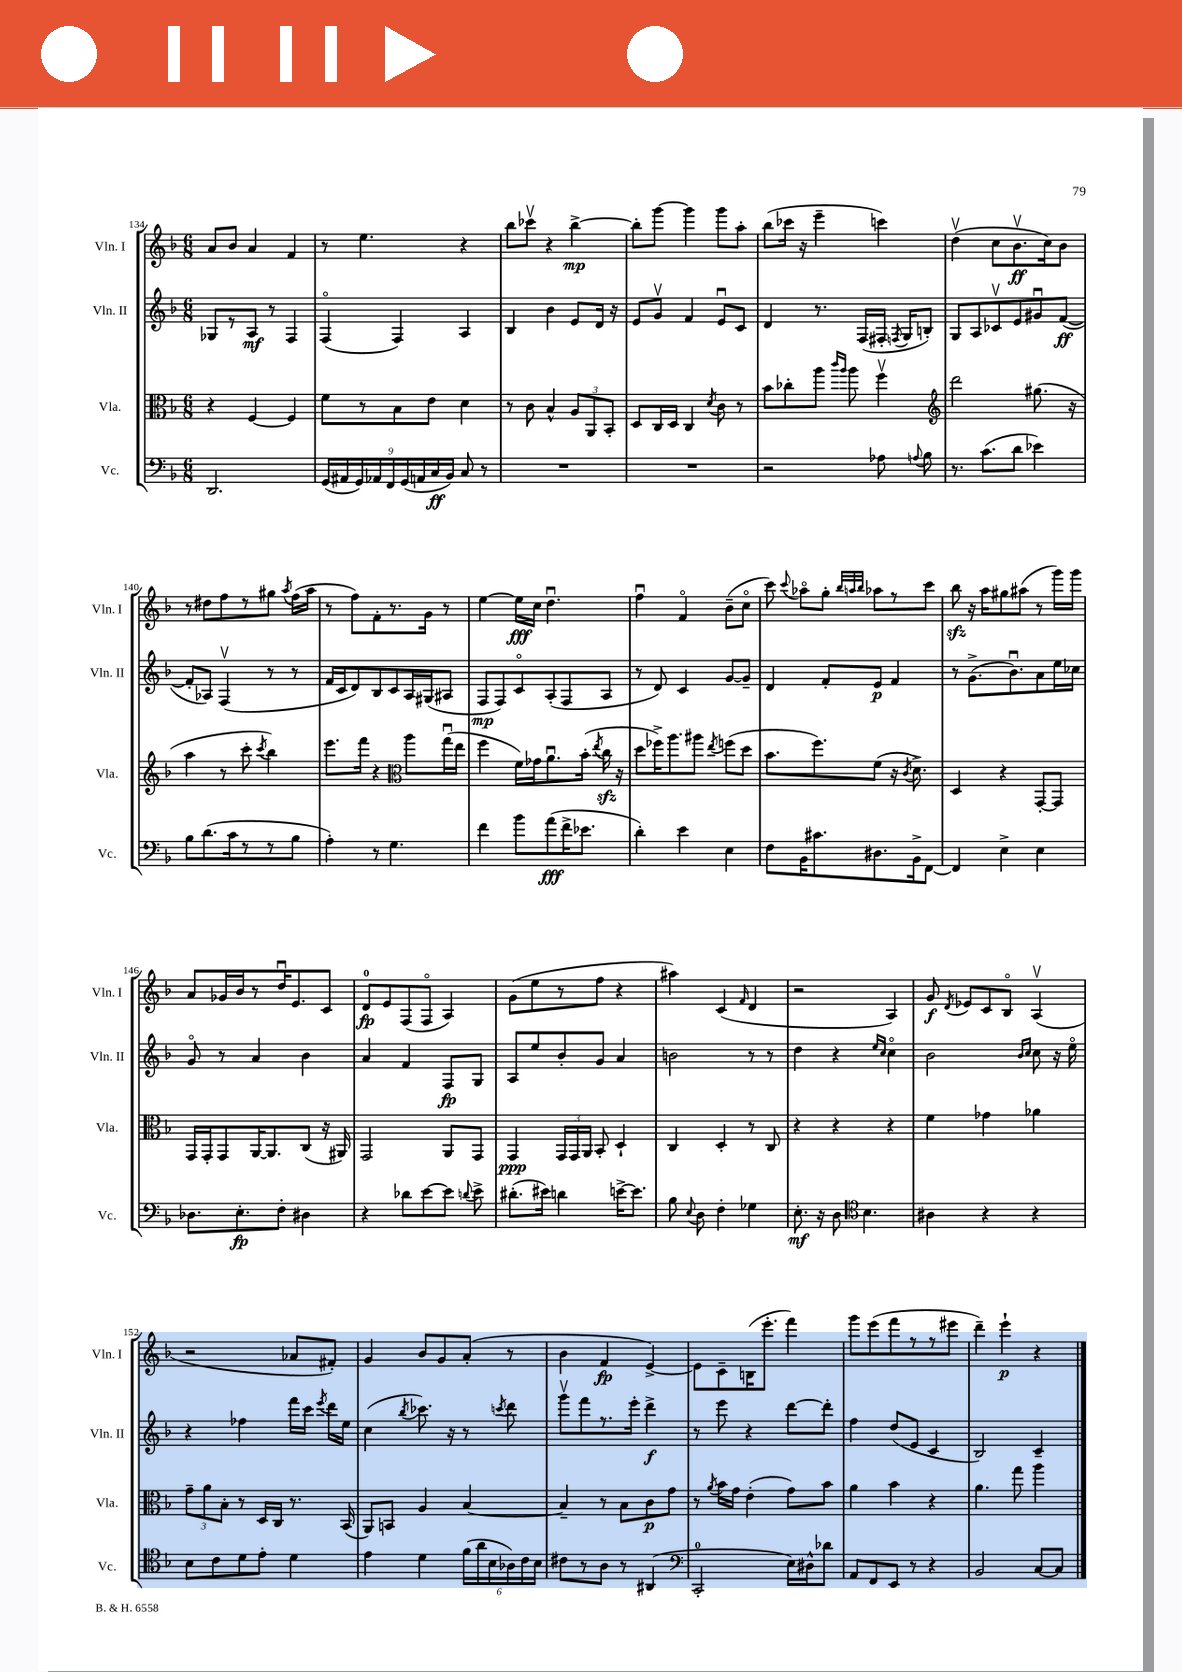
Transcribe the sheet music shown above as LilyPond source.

<<
\new StaffGroup <<
\new Staff = "s0" \with { instrumentName = "Vln. I" shortInstrumentName = "Vln. I" } {
    \clef treble \key f \major \numericTimeSignature \time 6/8
    \autoBeamOff a'8[ bes'8] a'4 f'4 |
    r8 e''4. r4 |
    bes''8[ ces'''8]\upbow r4 bes''4~->\mp |
    bes''8[-. g'''8]~ g'''4 g'''8[ a''8]-. |
    bes''8[( ces'''16] r16 e'''4-- c'''4) |
    d''4\upbow( c''8[ bes'8.\upbow\ff c''16) bes'8] |
    r8 dis''8[ f''8 r8 gis''8] \acciaccatura { a''8 } f''16[( a''16] |
    r8 f''8[) f'8-. r8. g'16] r8 |
    e''4~ e''16[\fff c''16] d''4.\downbow |
    f''4\downbow f'4\flageolet bes'8[--( c''8]\flageolet |
    c'''8) \appoggiatura { c'''8 } aes''8[\flageolet g''8]-. \grace { bes''32[ a''32 bes''32] } aes''8[ r8 c'''8] |
    bes''8\sfz r16 a''16[ gis''8 ais''8]( r8 g'''16[) g'''16] |
    a'8[ ges'16 bes'16 r8 d''16\downbow e'8. c'8] |
    d'8[-0\fp e'8 f8( f8]\flageolet a4) |
    g'8[( e''8 r8 f''8] r4 |
    ais''4) c'4( \grace { f'16 } d'4 |
    r2 a4) |
    g'8\f \acciaccatura { d'8 } ees'8[ c'8 bes8]\flageolet a4\upbow( |
    r2 aes'8[ fis'8]-.) |
    g'4 bes'8[ g'8 a'8]-.( r8 |
    bes'4 f'4\fp e'4~->) |
    e'8[ c'8-- b16( e'''8.]-. f'''4) |
    g'''8[ e'''8( f'''8 r8 r8 eis'''8] |
    d'''4--) e'''4-!\p r4 \bar "|." |
}
\new Staff = "s1" \with { instrumentName = "Vln. II" shortInstrumentName = "Vln. II" } {
    \clef treble \key f \major \numericTimeSignature \time 6/8
    \autoBeamOff ges8[ r8 a8]\mf r8 f4 |
    f4\flageolet( f4) a4 |
    bes4 bes'4 e'8[ d'16] r16 |
    e'8[ g'8]\upbow f'4 e'8[\downbow c'8] |
    d'4 r8. f16[( fis16]-. \acciaccatura { f8 } g16[ b8]-.) |
    g8[ a8 ces'8\upbow e'8 gis'8\downbow f'8]~\ff( |
    f'8[-. aes8]) f4\upbow( r8 r8 |
    f'16[ c'16 d'8) bes8 c'8 a16 gis16( ais8] |
    f8[\mp f8) c'8\flageolet a8-.( f8 a8] |
    r8 d'8) c'4 g'8[~ g'8]-- |
    d'4 f'8[-. e'8]\p f'4 |
    r8 g'8.[->( bes'8.\downbow) a'8 e''16 ces''16] |
    g'8\flageolet r8 a'4 bes'4 |
    a'4 f'4 f8[\fp g8] |
    a8[ e''8 bes'8-. g'8] a'4 |
    b'2 r8 r8 |
    d''4 r4 \grace { e''16[ c''16] } c''4\flageolet |
    bes'2 \grace { bes'16[ c''16] } c''8 r16 e''16\flageolet |
    r4 fes''4 f'''16[ c'''16] \acciaccatura { e'''8 } d'''16[ e''16] |
    c''4( \acciaccatura { bes''8 } ces'''8.) r16 r8 \acciaccatura { c'''8 } d'''8 |
    g'''8[\upbow f'''8 r8. e'''16]-. d'''4->\f |
    r8 e'''8 r4 d'''8[~ d'''8]-. |
    f''4 d''8[( e'8] c'4 |
    bes2) c'4-- \bar "|." |
}
\new Staff = "s2" \with { instrumentName = "Vla." shortInstrumentName = "Vla." } {
    \clef alto \key f \major \numericTimeSignature \time 6/8
    \autoBeamOff r4 f4~ f4 |
    f'8[ r8 bes8 e'8] d'4 |
    r8 c'8 bes4-^ \tuplet 3/2 { a8[ a,8 bes,8]-. } |
    d8[ c16 d16] c4 \acciaccatura { d'8 } c'8 r8 |
    bes'8[ ces''8-. a''8] \grace { c'''16[ a''16] } a''8 f''4\upbow |
    \clef treble d'''2 gis''8.( r16 |
    a''4 r8 c'''8-. \acciaccatura { c'''8 } bes''4) |
    e'''8.[ f'''16] r4 \clef alto a''8[ g''16\downbow( e''16] |
    f''4 f'16[) ges'16 a'8.\downbow bes'16]-.( \acciaccatura { e''8 } c''16\sfz r16 |
    d''8[ fes''16->) a''8. ais''8] \acciaccatura { e''8 } f''8[( d''8] |
    bes'8.[ f''8.) f'8]( r16 \acciaccatura { c'8 } d'8.->) |
    d4 r4 g,8[~-. g,8] |
    g,16[ g,16-. g,8 a,16~ a,8. c8]( r16 ais,16) |
    g,2 a,8[ g,8] |
    g,4\ppp \tuplet 3/2 { g,16[ g,16 a,16] } bes,8-. d4-! |
    c4 d4-. r8 c8 |
    r4 r4 r4 |
    f'4 ges'4 aes'4 |
    \tuplet 3/2 { g'8[-- a'8 bes8]-. } r8 d16[ c16] r8. bes,16( |
    a,8[) b,8] a4 bes4~ |
    bes4-- r8 bes8[ c'8\p g'8] |
    r8 \acciaccatura { a'8 } bes'16[ g'16] e'4-.( g'8[) bes'8] |
    a'4 bes'4 r4 |
    a'4. g''8 a''4 \bar "|." |
}
\new Staff = "s3" \with { instrumentName = "Vc." shortInstrumentName = "Vc." } {
    \clef bass \key f \major \numericTimeSignature \time 6/8
    \autoBeamOff d,2. |
    \tuplet 9/8 { g,16[( ais,16 g,16) aes,16 f,16 g,16( a,16 c16\ff bes,16]) } c8 r8 |
    R2. |
    R2. |
    r2 aes8 \appoggiatura { a8 } bes8 |
    r8. c'8.[( d'8] ees'4) |
    bes8[ d'8.( c'16 r8 r8 bes8] |
    a4-.) r8 g4. |
    f'4 bes'8[ a'8\fff( f'16-> ees'8.] |
    d'4-.) e'4 e4 |
    f8[ bes,16 cis'8. dis8. bes,16-> f,8]~ |
    f,4 e4-> e4 |
    des8.[ e8.-.\fp f8]-. dis4 |
    r4 des'8[ e'8~ e'8] \appoggiatura { d'8 } e'8-> |
    dis'8.[-.( eis'16]) d'4 e'16[~-> e'8.] |
    bes8 \appoggiatura { e8 } d8 f4-. ges4 |
    e8.-.\mf r16 d8 \clef tenor bes4. |
    ais4 r4 r4 |
    bes8[ c'8 d'8 e'8]-. d'4 |
    e'4 d'4 \tuplet 6/4 { f'16[( a'16 bes16 aes16) c'16 bes16] } |
    cis'8[ r8 a8] r8 ais,4( |
    \clef bass c,2-0-. e16[) dis16-^ des'8] |
    a,8[ f,8 e,8] r8 r4 |
    bes,2 c8[~ c8] \bar "|." |
}
>>
>>
\layout { \context { \Score currentBarNumber = #134 } }
